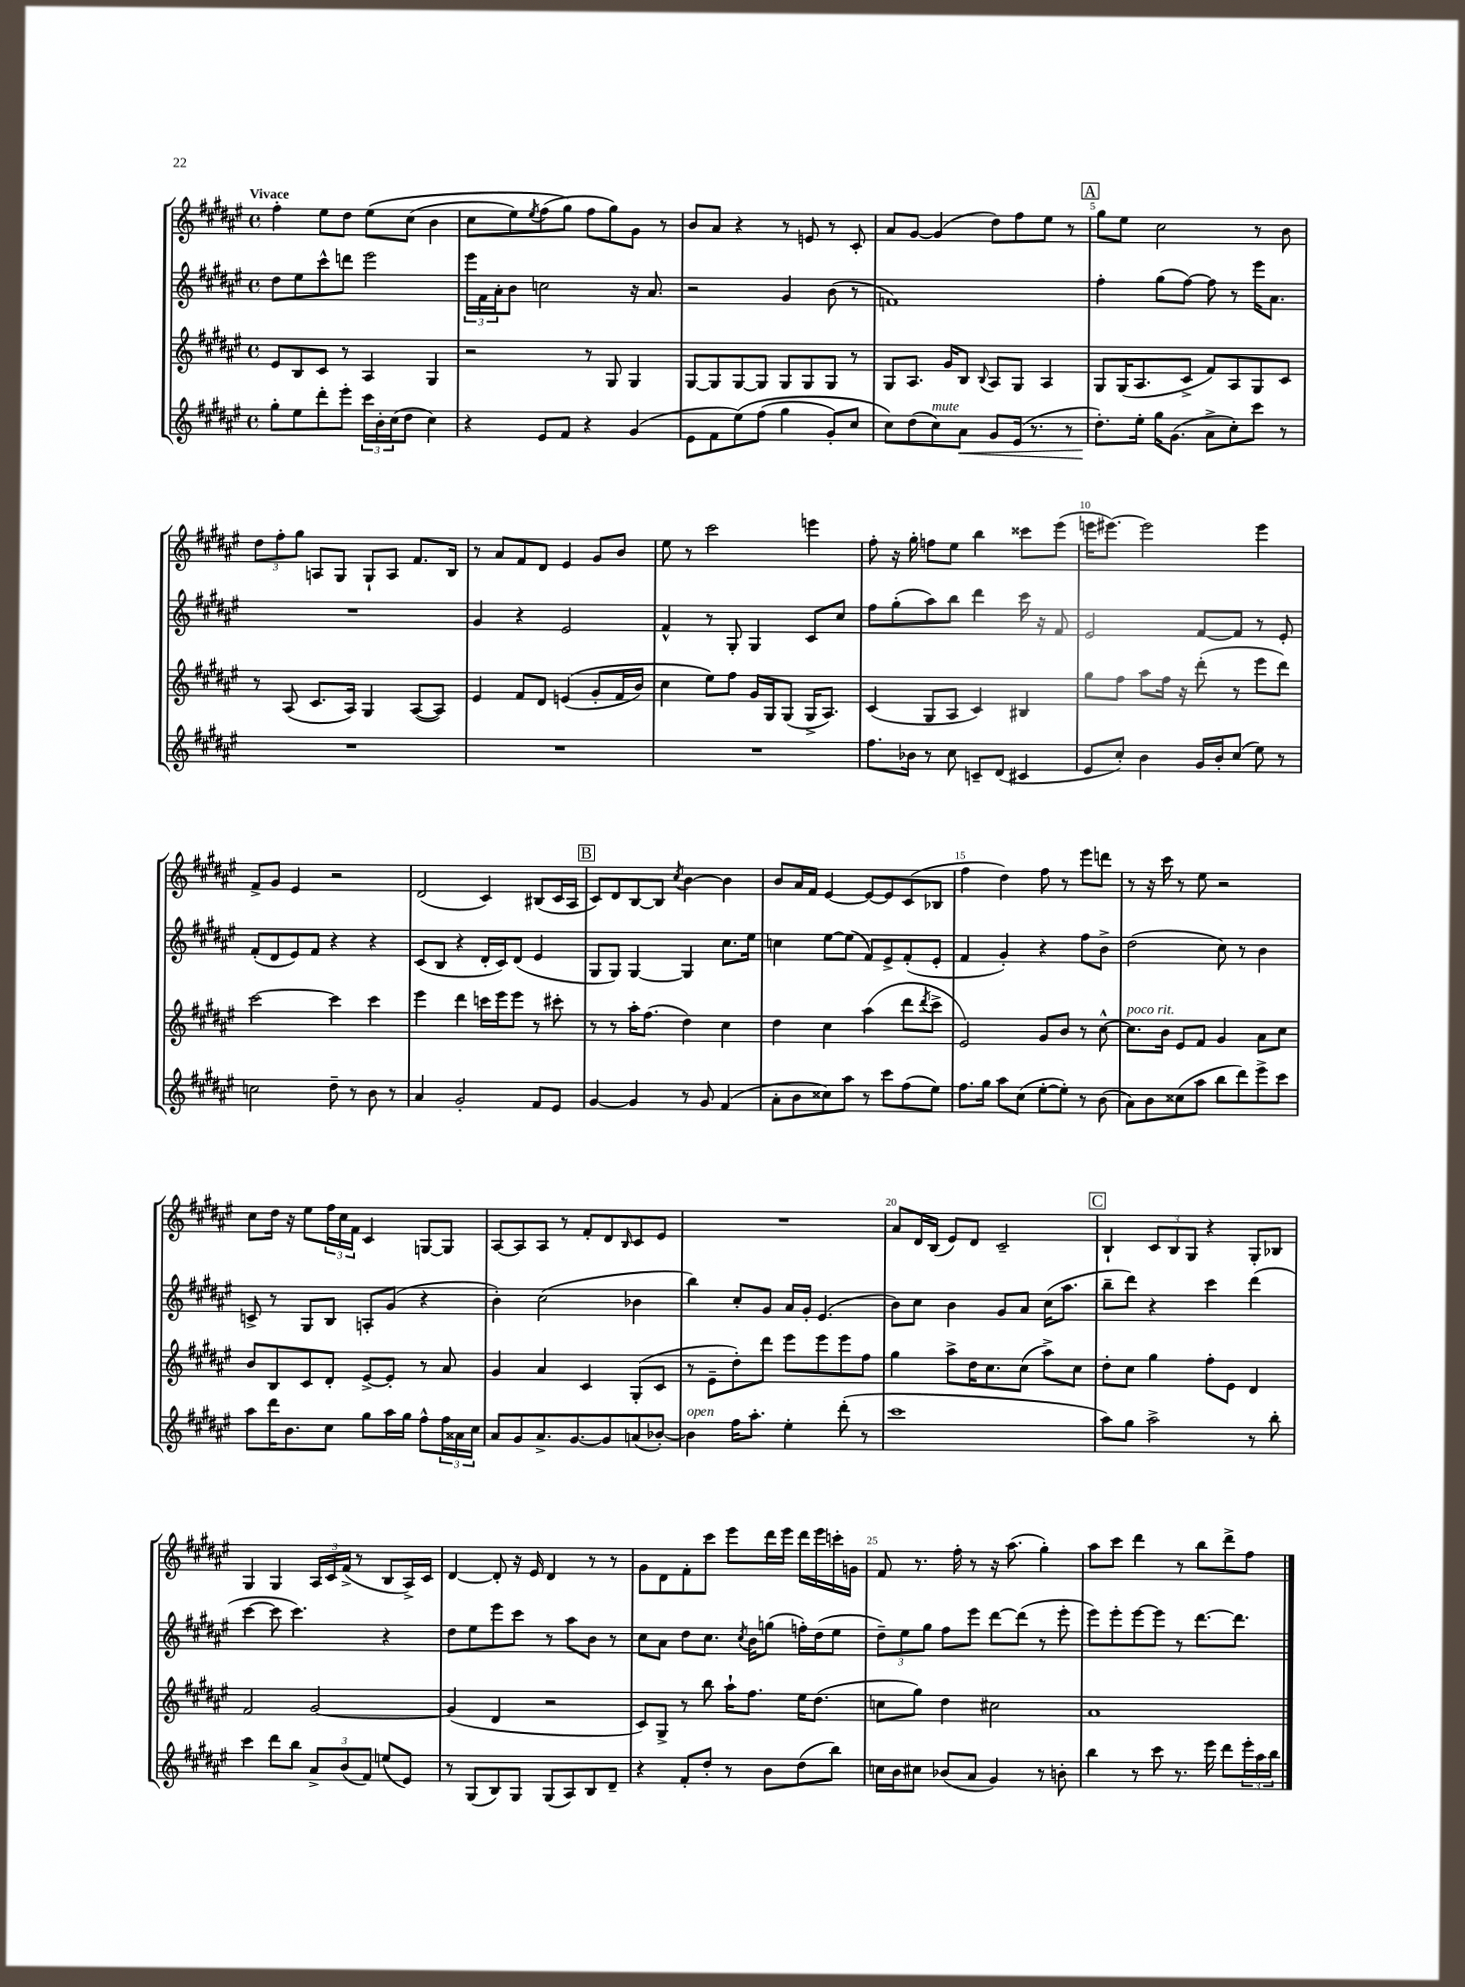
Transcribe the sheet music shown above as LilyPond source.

<<
\new StaffGroup <<
\new Staff = "s0" {
    \clef treble \key fis \major \defaultTimeSignature \time 4/4 \tempo "Vivace"
    fis''4-. eis''8 dis''8 eis''8\( cis''8( b'4 |
    cis''8 eis''8) \acciaccatura { eis''8 } fis''8( gis''8\) fis''8 gis''8) gis'8 r8 |
    b'8 ais'8 r4 r8 e'8 r8 cis'8-. |
    ais'8 gis'8~ gis'4( dis''8) fis''8 eis''8 r8 |
    \mark \markup { \box "A" } gis''8 eis''8 cis''2 r8 b'8 |
    \tuplet 3/2 { dis''8 fis''8-. gis''8 } a8 gis8 gis8-! a8 fis'8. b16 |
    r8 ais'8 fis'8 dis'8 eis'4 gis'8 b'8 |
    eis''8 r8 cis'''2 e'''4 |
    fis''8-. r16 gis''16-. f''8 eis''8 b''4 cisis'''8 eis'''8( |
    e'''16 eis'''8.~) eis'''2 eis'''4 |
    fis'8-> gis'8 eis'4 r2 |
    dis'2( cis'4) bis8( cis'16 ais16 |
    \mark \markup { \box "B" } cis'8) dis'8 b8~ b8 \acciaccatura { cis''8 } b'4~ b'4 |
    b'8 ais'16 fis'16 eis'4~ eis'8~ eis'8 cis'8( bes8 |
    fis''4 dis''4) fis''8 r8 eis'''8 d'''8 |
    r8 r16 cis'''16 r8 eis''8 r2 |
    cis''8 dis''16 r16 eis''8 \tuplet 3/2 { fis''16 cis''16 fis'16 } cis'4 g8~ g8 |
    ais8~ ais8 ais8 r8 fis'8-. dis'8 \grace { b16 } cis'8 eis'8 |
    R1 |
    ais'8 dis'16 b16( eis'8) dis'8 cis'2-- |
    \mark \markup { \box "C" } b4-! \tuplet 3/2 { cis'8 b8 gis8 } r4 gis8-. bes8 |
    gis4 gis4 \tuplet 3/2 { ais16 cis'16 fis'16->( } r8 b8 ais16->) cis'16 |
    dis'4~ dis'8-. r16 eis'16 dis'4 r8 r8 |
    gis'8 dis'8 fis'8-. cis'''8 eis'''8 dis'''16 eis'''16 dis'''16 eis'''16 c'''16-. g'16 |
    fis'8 r8. fis''16-. r8 r16 ais''8.( gis''4-.) |
    ais''8 cis'''8 dis'''4 r8 b''8 dis'''8-> fis''8 \bar "|." |
}
\new Staff = "s1" {
    \clef treble \key fis \major \defaultTimeSignature \time 4/4
    dis''8 eis''8 cis'''8-^ d'''8 eis'''2 |
    \tuplet 3/2 { eis'''16 fis'16 ais'16-. } b'8 c''2 r16 ais'8. |
    r2 gis'4 b'8( r8 |
    f'1) |
    \mark \markup { \box "A" } fis''4-. gis''8( fis''8~) fis''8 r8 eis'''16 ais'8. |
    R1 |
    gis'4 r4 eis'2 |
    fis'4-^ r8 gis8-. gis4 cis'8 cis''8 |
    fis''8 gis''8-.( ais''8) b''8 dis'''4 cis'''16 r16 fis'8 |
    eis'2 fis'8~ fis'8 r8 eis'8-. |
    fis'8-.( dis'8 eis'8) fis'8 r4 r4 |
    cis'8( b8 r4 dis'16-. cis'16) dis'8( eis'4 |
    \mark \markup { \box "B" } gis8 gis8) gis4~ gis4 cis''8. eis''16 |
    c''4 eis''8~ eis''8( fis'8) eis'8-> fis'8-.( eis'8-. |
    fis'4 gis'4-.) r4 fis''8 b'8-> |
    dis''2( cis''8) r8 b'4 |
    c'8-> r8 gis8 b8 a8-. gis'8( r4 |
    b'4-.) cis''2( bes'4 |
    b''4) cis''8-. gis'8 ais'16 gis'16-. eis'4.( |
    b'8) cis''8 b'4 gis'8 ais'8 cis''16( ais''8. |
    \mark \markup { \box "C" } b''8-- dis'''8) r4 cis'''4 dis'''4( |
    cis'''4~ cis'''8 cis'''4.) r4 |
    dis''8 eis''8 eis'''8 cis'''8 r8 ais''8 b'8 r8 |
    cis''8 ais'8 dis''8 cis''8. \acciaccatura { cis''8 } b'16 g''8( f''16-.) dis''16( eis''8 |
    \tuplet 3/2 { dis''8--) eis''8 gis''8 } fis''8 eis'''8 dis'''8~ dis'''8( r8 eis'''8-. |
    eis'''8) eis'''8-. eis'''8~ eis'''8 r8 dis'''8.~ dis'''8. \bar "|." |
}
\new Staff = "s2" {
    \clef treble \key fis \major \defaultTimeSignature \time 4/4
    eis'8 b8 cis'8 r8 ais4 gis4 |
    r2 r8 gis8 gis4 |
    gis8~ gis8 gis8~ gis8 gis8 gis8 gis8 r8 |
    gis8 ais8. gis'16 b8 \appoggiatura { b8 } ais8 gis8 ais4 |
    \mark \markup { \box "A" } gis8 gis16( ais8. cis'8-> fis'8) ais8 gis8 cis'8 |
    r8 ais8( cis'8. ais16) gis4 ais8~( ais8) |
    eis'4 fis'8 dis'8 e'4(\( gis'8-. fis'16 b'16) |
    cis''4 eis''8\) fis''8 gis'16 gis16 gis8( gis16-> ais8.) |
    cis'4( gis8 ais8 cis'4) bis4 |
    gis''8 fis''8 ais''8 fis''16 r16 dis'''8-.( r8 eis'''8 dis'''8) |
    cis'''2~ cis'''4 cis'''4 |
    eis'''4 dis'''4 c'''16 eis'''16 eis'''8 r8 cis'''8-. |
    \mark \markup { \box "B" } r8 r8 ais''16-. fis''8.( dis''4) cis''4 |
    dis''4 cis''4 ais''4( dis'''8 \acciaccatura { dis'''8 } cis'''8-> |
    eis'2) gis'8 b'8 r8 cis''8~-^ |
    cis''8.^\markup { \italic "poco rit." } b'16 eis'8 fis'8 gis'4 ais'8 cis''8 |
    b'8 b8 cis'8 dis'8-. eis'8~-> eis'8-. r8 ais'8 |
    gis'4 ais'4 cis'4 gis8-.( cis'8 |
    r8 eis'8-- dis''8-.) dis'''8 eis'''8 eis'''8 eis'''8 fis''8 |
    gis''4 ais''8-> dis''16 cis''8. cis''8( ais''8->) cis''8 |
    \mark \markup { \box "C" } dis''8-. cis''8 gis''4 fis''8-. eis'8 dis'4 |
    fis'2 gis'2~ |
    gis'4( dis'4 r2 |
    cis'8) gis8-> r8 b''8 ais''16-! fis''8. eis''16 dis''8.( |
    c''8 gis''8) dis''4 cis''2 |
    ais'1 \bar "|." |
}
\new Staff = "s3" {
    \clef treble \key fis \major \defaultTimeSignature \time 4/4
    gis''8-. eis''8 dis'''8-. eis'''8-. \tuplet 3/2 { cis'''16 b'16-. cis''16( } dis''8 cis''4) |
    r4 eis'8 fis'8 r4 gis'4( |
    eis'8 fis'8 eis''8)\( fis''8( gis''4 gis'8-.) cis''8 |
    cis''8\) dis''8( cis''8^\markup { \italic "mute" }) ais'8\< gis'8 eis'16( r8. r8 |
    \mark \markup { \box "A" } dis''8.-.\!) eis''16-. gis''16 gis'8.( ais'8-> cis''8-.) cis'''8 r8 |
    R1 |
    R1 |
    R1 |
    fis''8. bes'16 r8 cis''8 c'8-- dis'8( cis'4 |
    eis'8 cis''8-.) b'4 gis'16 b'16-. cis''8( eis''8) r8 |
    c''2 dis''8-- r8 b'8 r8 |
    ais'4 gis'2-. fis'8 eis'8 |
    \mark \markup { \box "B" } gis'4~ gis'4 r8 gis'8 fis'4( |
    ais'8-. b'8 cisis''8) ais''8 r8 cis'''8 fis''8( eis''8) |
    fis''8. gis''16 ais''8 cis''8( eis''8~-. eis''8-.) r8 b'8( |
    ais'8) b'8 cisis''8( ais''8 b''8 dis'''8) eis'''8-> cis'''8 |
    ais''8 dis'''16 b'8. cis''8 gis''8 ais''16 gis''16 fis''8-^ \tuplet 3/2 { fis''16 aisis'16 cis''16 } |
    ais'8 gis'8 ais'8.-> gis'8.~ gis'8 a'8( bes'8~-.) |
    bes'4^\markup { \italic "open" } fis''16 ais''8.-. eis''4-. dis'''8-.( r8 |
    cis'''1 |
    \mark \markup { \box "C" } ais''8) gis''8 ais''2-> r8 b''8-. |
    cis'''4 dis'''8 b''8 \tuplet 3/2 { ais'8-> b'8( fis'8) } e''8( eis'8) |
    r8 gis8( b8) gis8 gis8( ais8) b8 dis'8-- |
    r4 fis'8-. dis''8-. r8 b'8 dis''8( b''8) |
    c''16 b'16 cis''8 bes'8( ais'8 gis'4) r8 b'8-. |
    b''4 r8 cis'''8 r8. eis'''16 dis'''8 \tuplet 3/2 { eis'''16-. ais''16 b''16 } \bar "|." |
}
>>
>>
\layout { \context { \Score \override BarNumber.break-visibility = ##(#f #t #t) barNumberVisibility = #(every-nth-bar-number-visible 5) } }
